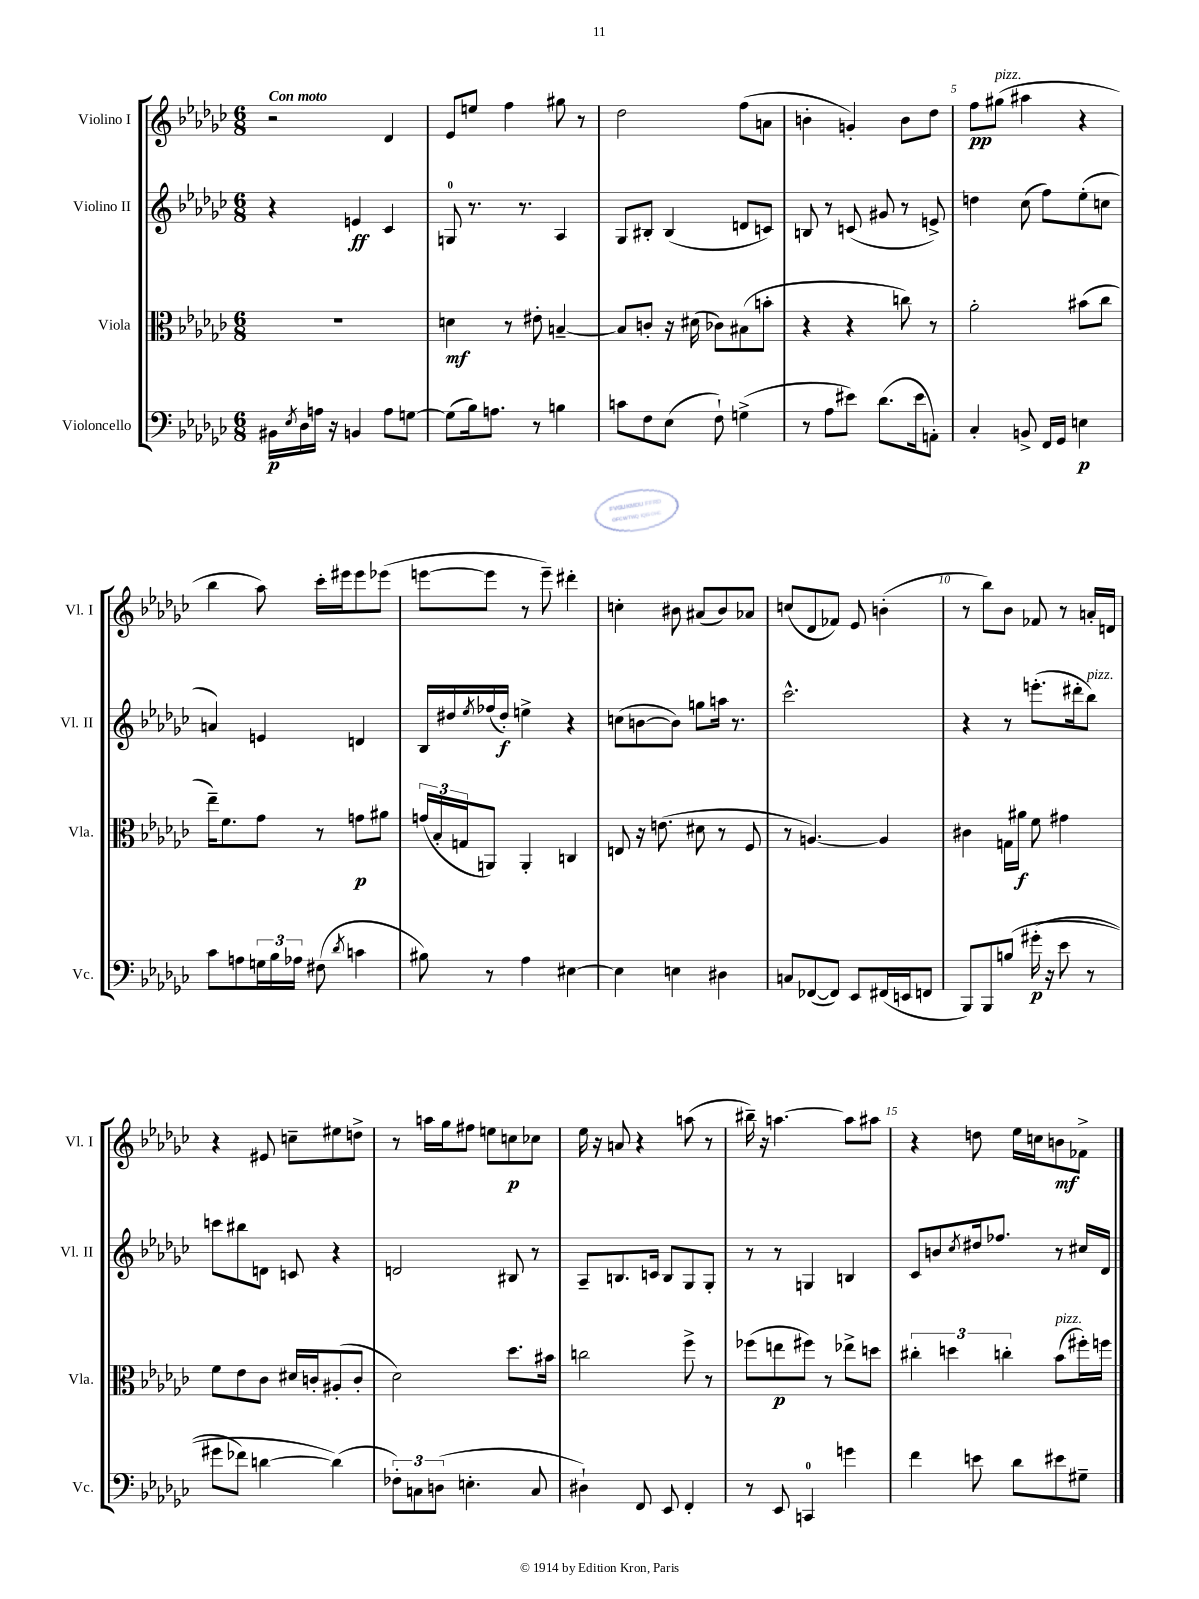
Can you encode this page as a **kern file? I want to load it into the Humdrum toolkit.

**kern	**kern	**kern	**kern
*staff4	*staff3	*staff2	*staff1
*clefF4	*clefC3	*clefG2	*clefG2
*k[b-e-a-d-g-c-]	*k[b-e-a-d-g-c-]	*k[b-e-a-d-g-c-]	*k[b-e-a-d-g-c-]
*M6/8	*M6/8	*M6/8	*M6/8
16BB#	2.r	4r	2r
8qE-	.	.	.
16D-	.	.	.
16A	.	.	.
16r	.	.	.
4BB	.	4e	.
8A	.	4c-	4d-
[8G	.	.	.
=	=	=	=
(8G]	4d	8G	8e-
16B-)	.	8.r	8ee
8.A	.	.	.
.	8r	.	4ff
.	.	8.r	.
8r	8e#'	.	.
4B	[4B~	4A-	8gg#
.	.	.	8r
=	=	=	=
8c	8B]	8G-	2dd-
8F	8c'	8B#'	.
(8E-	16r	(4B#	.
.	(16d#	.	.
8F`)	8c-)	.	.
(4G^	(8B#	8d	(8ff
.	8b'	8c)	8a
=	=	=	=
8r	4r	8B	4b'
8A-	.	8r	.
8e#)	4r	(8c	4g')
(8.d-	.	8g#	.
.	8cc)	8r	8b
16e#	.	.	.
8AA')	8r	8e^)	8dd-
=	=	=	=
4C-'	2a-'	4dd	8ff
.	.	.	(8gg#
8BB^	.	(8cc-	4aa#
16FF	.	8ff)	.
16GG-	.	.	.
4E	(8b#	(8ee-'	4r
.	8cc-	8cc	.
=	=	=	=
8c-	16ee-~)	4a)	4bb-
.	8.f	.	.
8A	.	.	.
24G	8g-	4e	8aa-)
24B-	.	.	.
24A-	.	.	.
(8F#	8r	.	16ccc-'
.	.	.	16eee#
8qd-	.	.	.
4c	8g	4d	8eee#
.	8a#	.	(8eee-
=	=	=	=
8B#)	(24g	16B-	[8eee
.	24B-'	.	.
.	.	16dd#	.
.	24G	.	.
.	.	8qee-	.
8r	8AA)	(16ff-	8eee]
.	.	16dd#')	.
4A-	4AA'	4ee^	8r
.	.	.	8eee~)
[4E#	4C	4r	4ddd#'
=	=	=	=
4E#]	8E	(8cc	4cc'
.	16r	[8b	.
.	(8.e	.	.
4E	.	8b])	8b#
.	8d#	8gg	(8a#
4D#	8r	16aa	8b#)
.	.	8.r	.
.	8F	.	8a-
=	=	=	=
8C	8r	2.ccc-^^	(8cc
([8FF-	[4.A)	.	8d-
8FF-])	.	.	8f-)
8EE-	.	.	8e-
(16FF#	4A]	.	(4b'
16EE	.	.	.
8FF	.	.	.
=	=	=	=
8BBB-)	4c#	4r	8r
8BBB-	.	.	8bb-)
&(8B	16G	8r	8b-
.	16a#	.	.
(16g#'	8f	(8.eee'	8f-
16r	.	.	.
8e-	4g#	.	8r
.	.	16ddd#'	.
8r	.	8bb-)	16a'
.	.	.	16d
=	=	=	=
8g#	8f	8ccc	4r
8f-)	8e-	8bb#	.
[4d	8c-	8d	8e#
.	16d#	8c	8cc~
.	16c'	.	.
(4d]&)	(8A#'	4r	8ee#
.	8c'	.	8dd^
=	=	=	=
12F-')	2d-)	2d	8r
12C	.	.	.
.	.	.	16aa
(12D	.	.	.
.	.	.	16gg-
4.E'	.	.	8ff#
.	.	.	8ee
.	8.dd-	8B#	8cc
8C	.	8r	8cc-
.	16b#	.	.
=	=	=	=
4D#`)	2cc	8A-~	16ee-
.	.	.	16r
.	.	8.B	8a
8FF	.	.	4r
.	.	16c	.
8EE-	.	8B	.
4FF'	8ff^	8G-	(8aa
.	8r	8G-'	8r
=	=	=	=
8r	(8ff-	8r	16bb#~)
.	.	.	16r
8EE-	8ee	8r	[4.aa
4CC	8ff#)	4G	.
.	8r	.	.
4g	8ee-^	4B	8aa]
.	8dd	.	8aa#
=	=	=	=
4f	6cc#'	8c-	4r
.	.	8b	.
.	6dd	.	.
.	.	8qcc-	.
8e	.	16dd#	8dd
.	.	8.ff-	.
.	6cc'	.	.
8d-	.	.	16ee-
.	.	.	16cc
8e#	(8b-	8r	8b
8G#~	16ff#')	16cc#	8f-^
.	16ff	16d-	.
==	==	==	==
*-	*-	*-	*-
